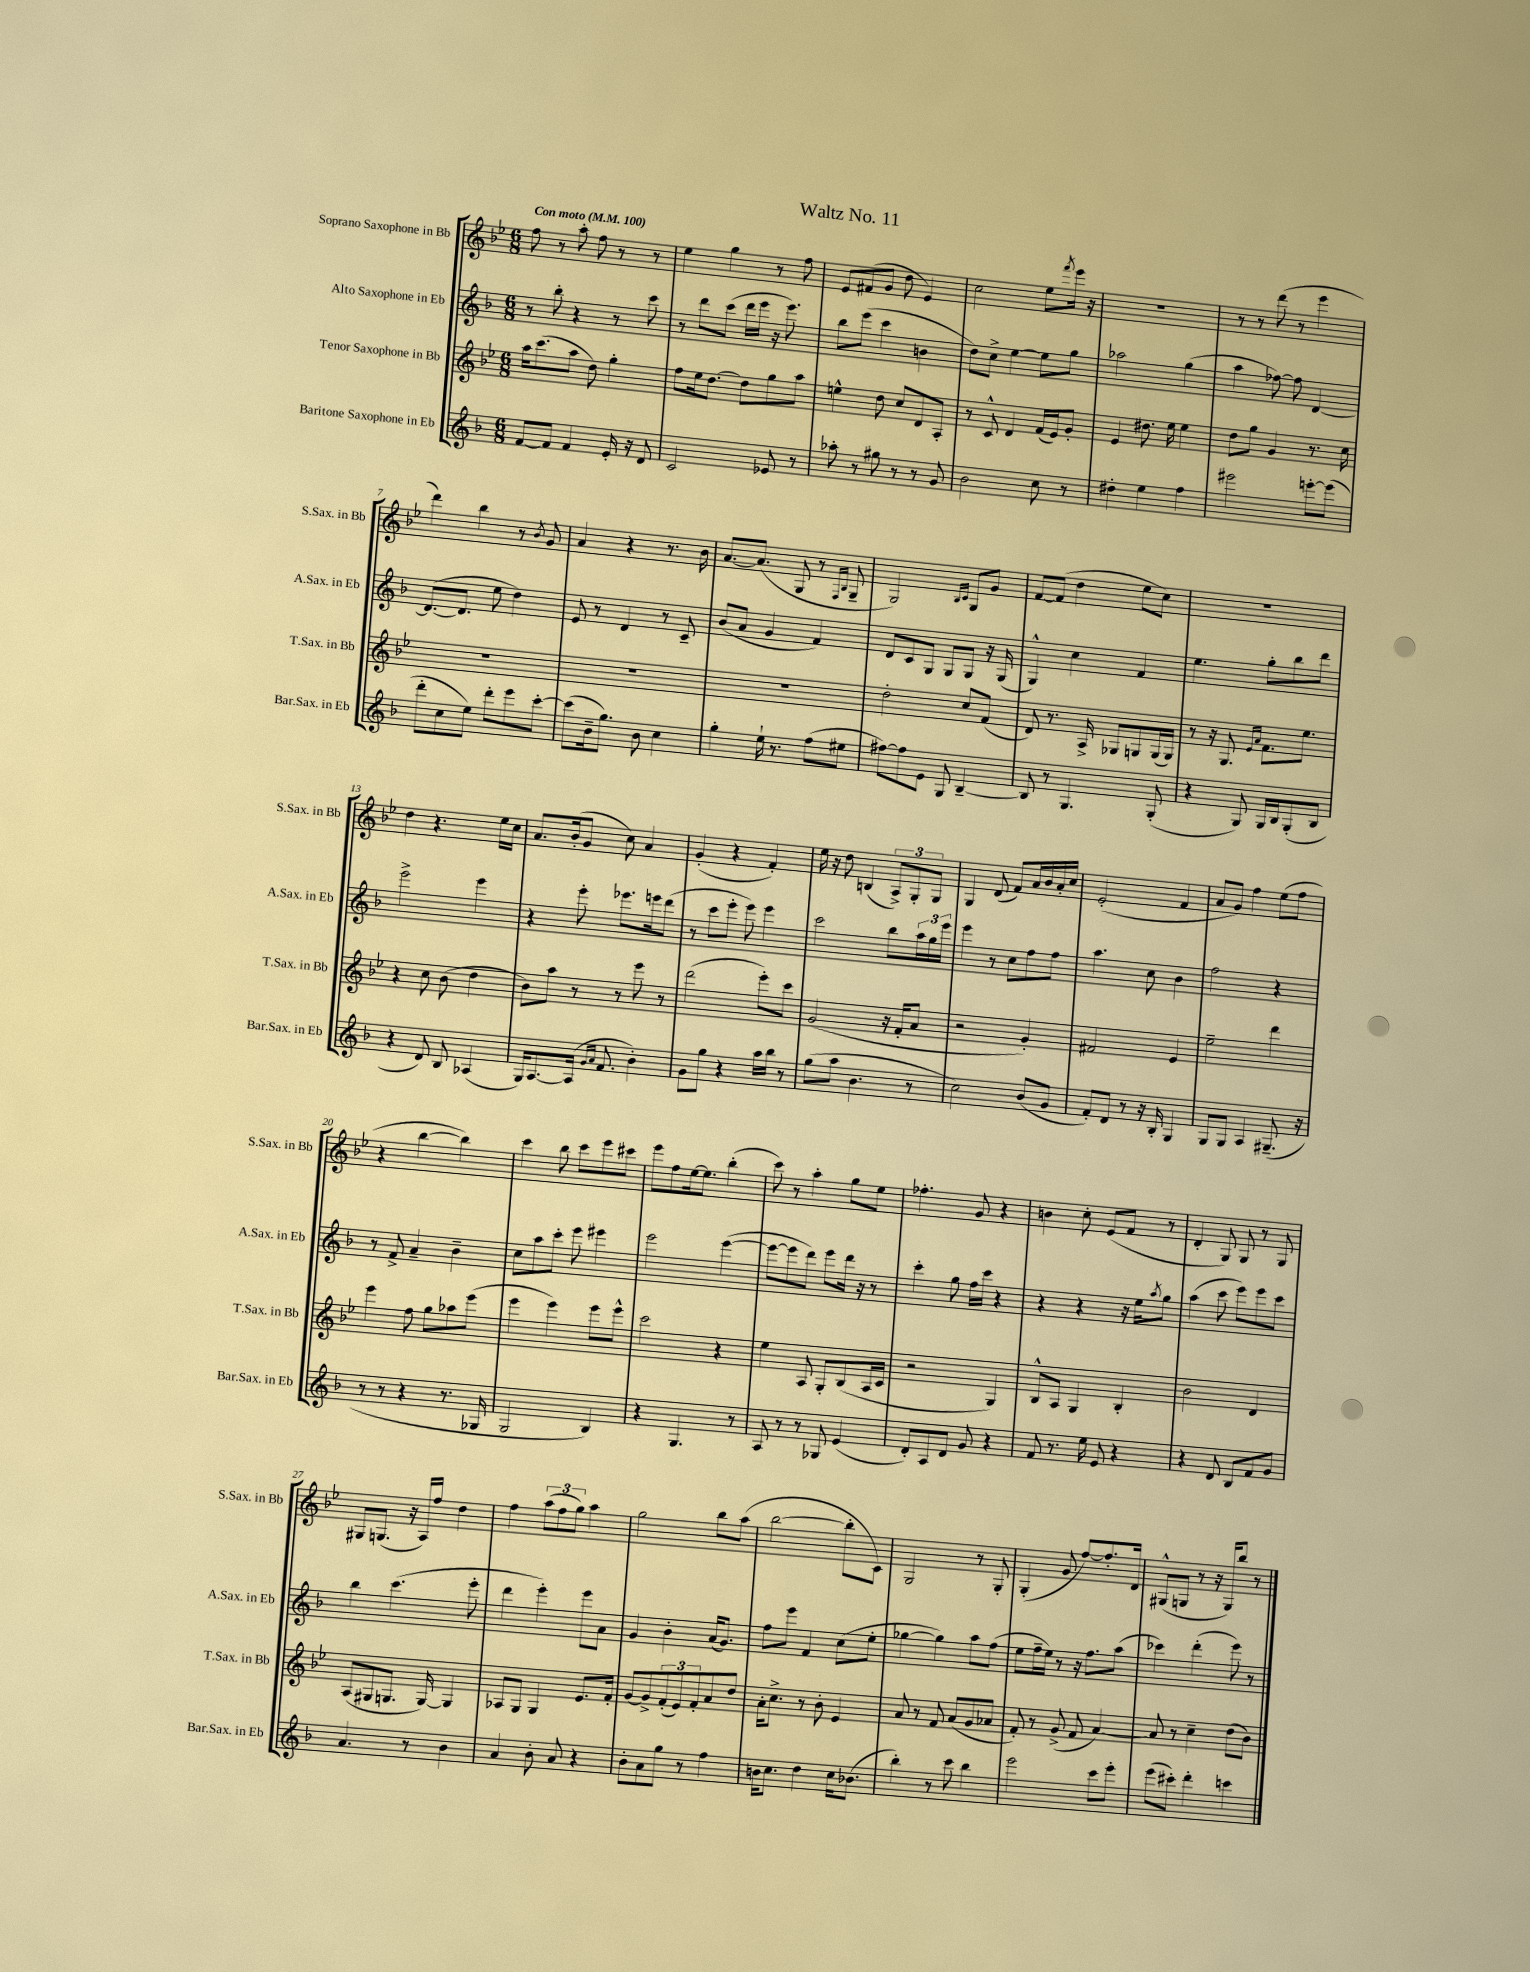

**kern	**kern	**kern	**kern
*staff4	*staff3	*staff2	*staff1
*clefG2	*clefG2	*clefG2	*clefG2
*k[b-]	*k[b-e-]	*k[b-]	*k[b-e-]
*M6/8	*M6/8	*M6/8	*M6/8
*MM100	*MM100	*MM100	*MM100
[8f/L	16aa\LK	8r	8ff\
.	(8.ccc\	.	.
8f/]J	.	8bb-'\	8r
4f/	8aa\J	4r	8aa'\
.	8dd\)	.	8ff\
16e'/	4gg'\	8r	8r
16r	.	.	.
8d/	.	8ccc\	8r
=	=	=	=
2c/	8ff\L	8r	4ee-\
.	16ee-\k	8ddd\L	.
.	[8.dd\J	.	.
.	.	(8ccc\J	4gg\
.	8dd\]L	16ddd\LL	.
.	.	16eee\JJ	.
8e-/	8gg\	16r	8r
.	.	8.eee\)	.
8r	8aa\J	.	8ff\
=	=	=	=
8aa-'\	4ee^^\	8bb-\L	8e-/L
8r	.	(8eee\J	(8f#/
8gg#\	8dd\	4ccc\	8g/J
8r	8cc/L	.	8dd\
8r	8d/	4b\	4e-/)
8g/	8A'/J	.	.
=	=	=	=
2b-\	8r	8dd\L)	2cc\
.	8c^^/	8cc^\J	.
.	4d/	[4ee\	.
8cc\	(16f/LL	8ee\]L	8ee-\L
.	16e-/J)	.	.
.	.	.	8qfff/
8r	8g'/J	8gg\J	16eee-\Jk
.	.	.	16r
=	=	=	=
4dd#'\	4e-/	2aa-\	2.r
4ee\	8.dd#\	.	.
.	16ee-\	.	.
4ff\	4ee-\	(4gg\	.
=	=	=	=
2eee#\	8dd\L	4aa\	8r
.	8gg\J	.	8r
.	4g/	[8ff-\)	(8ddd\
.	.	8ff-\]	8r
[8eee'\L	8.r	[4d/	4eee-\
(8eee\]J	.	.	.
.	16cc\	.	.
=	=	=	=
8ddd'\L	2.r	(8.d/_L	4ddd\)
8cc\	.	.	.
.	.	8.d/]J	.
8ee\J)	.	.	4bb-\
8ddd'\L	.	8ee\	.
8eee\	.	4dd\)	8r
.	.	.	8qb-/
[8ccc'\J	.	.	8g/
=	=	=	=
(8ccc\]L	2.r	8e/	4a/
16b-~\k	.	8r	.
8.gg\J)	.	.	.
.	.	4d/	4r
8b-\	.	.	.
4cc\	.	8r	8.r
.	.	8c~/	.
.	.	.	16b-\
=	=	=	=
4gg'\	2.r	(8b-/L	[8.a/L
.	.	8a/J	.
.	.	.	(8.a/]J
16ee`\	.	4g/	.
8.r	.	.	.
.	.	.	8G/
(8ff\L	.	4f/)	8r
.	.	.	16qqF/LL
.	.	.	16qqB-/JJ
8ee#\J	.	.	8G~/
=	=	=	=
[8ff#\L)	2dd'\	8d/L	2G/)
8ff#\]	.	8c/	.
8e\J	.	8G/J	.
8G/	.	8G/L	.
.	.	.	16qqB-/LL
.	.	.	16qqc/JJ
[4B-~/	8cc/L	8G/J	8G/L
.	(8f/J	16r	8g/J
.	.	(16G/	.
=	=	=	=
8B-/]	8d/)	4G^^/)	[8f/L
8r	8.r	.	(8f/]J
4.G/	.	4cc\	4dd\
.	16A^/	.	.
.	8G-/L	.	.
.	8G/	4f/	8ee-\L
(8G'/	(16G/L	.	8cc\J)
.	16G/JJ)	.	.
=	=	=	=
4r	8r	4.ee\	2.r
.	16r	.	.
.	8.G/	.	.
8G/)	.	.	.
.	16qqe-/LL	.	.
.	16qqa/JJ	.	.
16G/LL	8.f\L	8gg'\L	.
16B-/J	.	.	.
(8G'/	.	8bb-\	.
.	8.ee-\J	.	.
8B-/J	.	8ddd\J	.
=	=	=	=
4r	4r	2eee^\	4dd\
8d/)	8cc\	.	4.r
8B-/	(8b-\	.	.
(4A-/	4dd\	4eee\	.
.	.	.	16ee-\LL
.	.	.	16cc\JJ
=	=	=	=
16G/LK)	8b-\L)	4r	8.a/L
[8.A/	.	.	.
.	8aa\J	.	.
.	.	.	(16b-'/k
(16A/]Jk	8r	8eee'\	8g/J
16qqg/LL	.	.	.
16qqa/JJ	.	.	.
8.f/	.	.	.
.	8r	8.eee-\L	8cc\)
4b-'\)	8eee-\	.	4a/
.	.	16eee\k	.
.	8r	(8ddd\J	.
=	=	=	=
8g\L	(2ddd\	8r	(4g'/
8gg\J	.	8ccc\L	.
4r	.	8eee'\J	4r
.	.	8eee\)	.
16aa\LL	8eee-'\L)	4eee\	4f'/)
16bb-\JJ	.	.	.
8r	8ccc\J	.	.
=	=	=	=
(8gg\L	(2g/	2ccc\	16ee-\
.	.	.	16r
8aa\J	.	.	8dd\
4.b-\	.	.	(4B/
.	16r	8bb-\L	12A^/L)
.	16f'/LK	.	.
.	.	.	12G'/
8r	8a/J	24aa\L	.
.	.	24gg\	12G/J
.	.	24eee\JJ	.
=	=	=	=
2cc\)	2r	4eee\	4G/
.	.	8r	(8d/
.	.	8cc\L	8f/L)
(8b-/L	4g'/)	8ff\	16a/L
.	.	.	16b-/
8g/J	.	8ff\J	16a'/
.	.	.	16cc/JJ
=	=	=	=
8f'/L)	2f#/	4.aa\	(2e-'/
8d/J	.	.	.
8r	.	.	.
16r	.	8cc\	.
16B-'/	.	.	.
4G/	4e-/	4b-\	4f/
=	=	=	=
8G/L	2ee-~\	2ff\	8a/L
8G/J	.	.	8g/J)
4A/	.	.	4ff\
(8.G#~/	4ddd\	4r	(8ee-\L
.	.	.	8ff\J
16r	.	.	.
=	=	=	=
8r	4eee-\	8r	4r
8r	.	8f^/	.
4r	8ff\	4a~/	[4bb-\
.	8gg\L	.	.
8.r	8aa-\	4b-~\	4bb-\])
.	(8eee-\J	.	.
16G-/	.	.	.
=	=	=	=
2G/	4eee-\	8cc\L	4ccc\
.	.	8aa\	.
.	4eee-\)	8ccc'\J	8bb-\
.	.	8eee\	8ccc\L
4B-/)	8eee-\L	4eee#\	8eee-\
.	8eee-^^\J	.	8ccc#\J
=	=	=	=
4r	2ccc\	2eee\	8eee-\L
.	.	.	8ff\
4.G/	.	.	[16ee-\k
.	.	.	8.ee-\]J
.	4r	([4eee\	(4bb-'\
8r	.	.	.
=	=	=	=
8A/	4ee-\	8eee\_L	8ccc\)
8r	.	8eee\]	8r
8r	8A/	8ddd\J)	4aa'\
8G-/	8G'/L	8eee\L	.
(4e/	(8B-/	16ddd\Jk	8gg\L
.	.	16r	.
.	16A/L	8r	8ee-\J
.	16c/JJ	.	.
=	=	=	=
8d'/L)	2r	4ccc'\	4.ff-'\
8A/	.	.	.
8d/J	.	8gg\	.
8g/	.	16ff\LL	8g/
.	.	16ccc\JJ	.
4r	4G/)	4r	4r
=	=	=	=
8f/	8B-^^/L	4r	4b\
8.r	8A/J	.	.
.	4G/	4r	8cc'\
16ee\	.	.	.
8e/	.	.	(8e-/L
4r	4B-'/	16r	8f/J
.	.	16ee\LK	.
.	.	8qaa/	.
.	.	8gg\J	8r
=	=	=	=
4r	2b-\	(4aa\	4d'/
8d/	.	8ccc\	8G/)
8B-/L	.	8eee\L)	8G/
8f/	4d/	8eee\	8r
8g/J	.	8ccc\J	8G/
=	=	=	=
4.a/	(8A/L	4bb-\	8G#/L
.	8G#/	.	(8.G/J
.	8.G/J	(4.ccc\	.
.	.	.	16r
8r	.	.	16A/LL)
.	[16G/)	.	16ff/JJ
4b-\	4G/]	.	4dd\
.	.	8eee'\	.
=	=	=	=
4a/	8A-/L	4ddd\	4ff\
.	8G/J	.	.
8b-'\	4G/	4eee'\)	(12aa\L
.	.	.	12ff\
8a/	.	.	.
.	.	.	12gg\J)
4r	8.e-/L	8eee\L	4aa\
.	.	8a\J	.
.	16f'/Jk	.	.
=	=	=	=
8b-'\L	[8g/L	4g/	2gg\
8a\	8g^/]	.	.
8gg\J	(12f'/	4b-'\	.
.	12e-/)	.	.
8r	.	.	.
.	12f'/	.	.
4ff\	8a/	(16a/LK	8bb-\L
.	.	8.g/J)	.
.	8dd/J	.	(8aa\J
=	=	=	=
16b\LK	16a'\LK	8ff\L	[2bb-\
8.cc\J	8.cc^\J	.	.
.	.	8eee\J	.
4dd\	8r	4f/	.
.	8b-'\	.	.
16cc\LK	4e-/	(8cc\L	8bb-'\]L
(8.b-\J	.	.	.
.	.	8ee'\J	8c\J)
=	=	=	=
4bb-'\)	8a/	[4gg-\	2G/
.	8r	.	.
8r	8f/	4gg-\])	.
8ccc\	(8a/L	.	.
4bb-\	8g/	8aa\L	8r
.	8a-/J	(8ff\J	8G'/
=	=	=	=
2eee\	8f'/)	8ee\L	(4G'/
.	8r	16ff~\L	.
.	.	16ee\JJ)	.
.	(8g^/	8r	8g/
.	8f/	16r	[8ff/L)
.	.	8.ff\L	.
8ccc\L	[4a/)	.	8.ff'/]
8eee'\J	.	(8aa\J	.
.	.	.	16d/Jk
=	=	=	=
(8eee\L	8a/]	4ccc-\)	(8G#^^/L
8ccc#'\J)	8r	.	8G/J
4ddd'\	4cc~\	(4ddd'\	8r
.	.	.	16r
.	.	.	16G/LK)
4ccc\	(8dd\L	8eee\)	8bb-/J
.	8b-\J)	8r	8r
==	==	==	==
*-	*-	*-	*-
